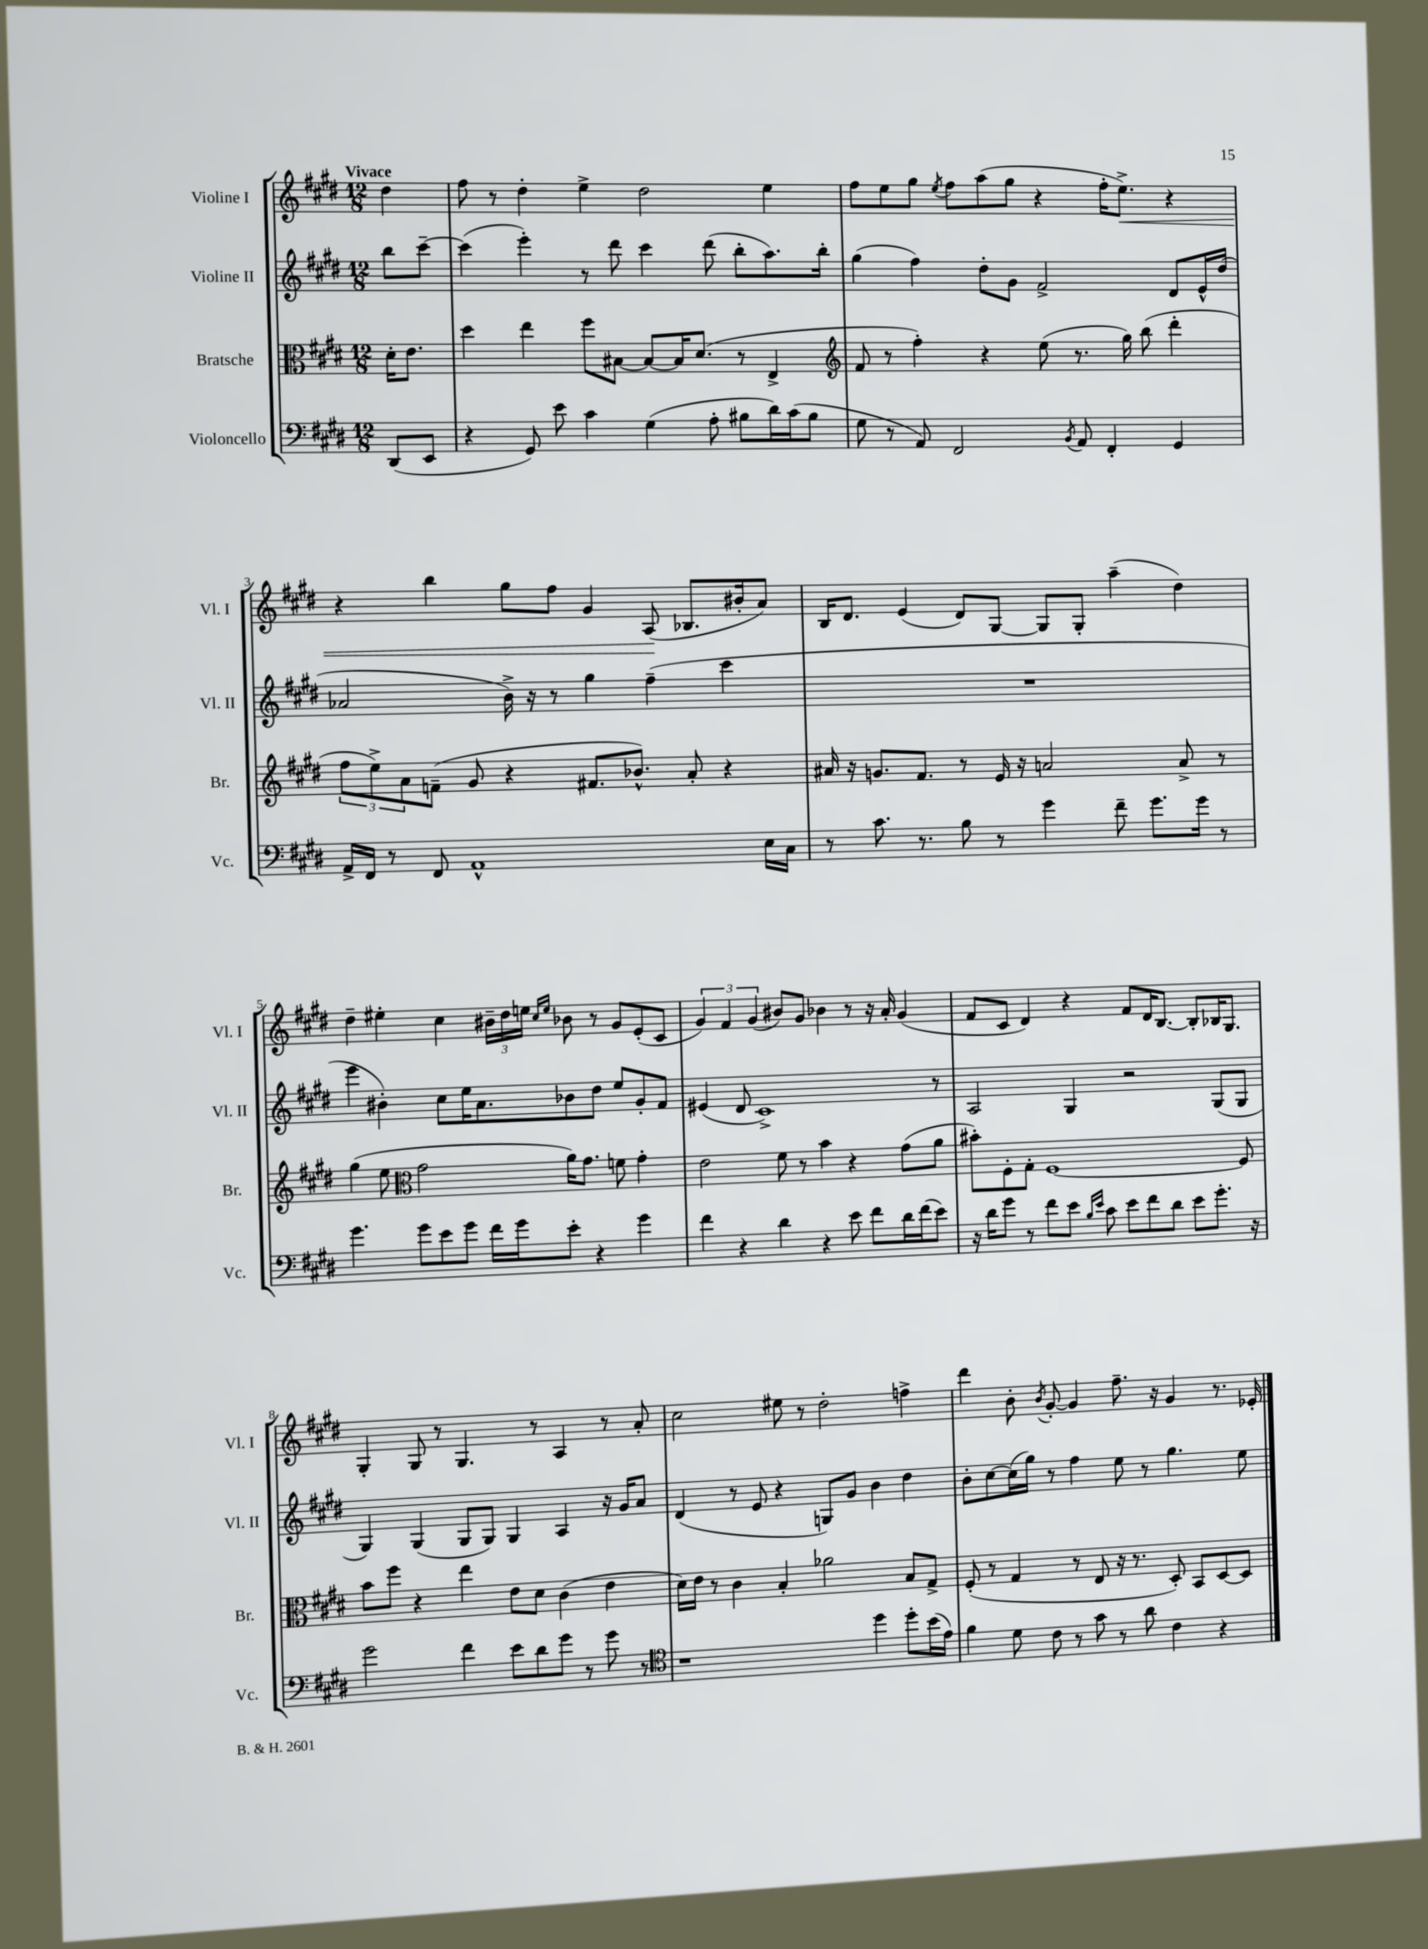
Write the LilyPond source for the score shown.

<<
\new StaffGroup <<
\new Staff = "s0" \with { instrumentName = "Violine I" shortInstrumentName = "Vl. I" } {
    \clef treble \key e \major \numericTimeSignature \time 12/8 \partial 4 \tempo "Vivace"
    dis''4 |
    fis''8 r8 dis''4-. e''4-> dis''2 e''4 |
    fis''8 e''8 gis''8 \acciaccatura { e''8 } fis''8 a''8( gis''8 r4 fis''16-. e''8.->\<) r4 |
    r4 b''4 gis''8 fis''8 gis'4 a8\!( bes8. bis'16-. a'8) |
    b16 dis'8. e'4( dis'8) gis8~ gis8 gis8-. a''4--( dis''4) |
    dis''4-- eis''4-. cis''4 \tuplet 3/2 { bis'16-- dis''16 e''16 } \grace { cis''16 e''16 } bes'8 r8 gis'8 e'8-.( cis'8 |
    \tuplet 3/2 { gis'4) fis'4 gis'4( } bis'8) gis'8 bes'4 r8 r16 a'16-. gis'4( |
    fis'8 cis'8 dis'4) r4 fis'8 dis'16 b8.~ b8-. bes16 gis8. |
    gis4-. gis8 r8 gis4. r8 a4 r8 a'8-. |
    cis''2 eis''8 r8 dis''2-. f''4-> |
    dis'''4 b'8-. \acciaccatura { b'8 } gis'8~-. gis'4 fis''8.-- r16 gis'4 r8. ees'16-. \bar "|." |
}
\new Staff = "s1" \with { instrumentName = "Violine II" shortInstrumentName = "Vl. II" } {
    \clef treble \key e \major \numericTimeSignature \time 12/8 \partial 4
    b''8 cis'''8~-- |
    cis'''4( e'''4-.) r8 dis'''8 cis'''4 dis'''8( b''8-. a''8.) b''16-. |
    gis''4( fis''4) dis''8-. gis'8 fis'2-> dis'8 e'16-^ dis''16( |
    aes'2 b'16->) r16 r8 gis''4 fis''4--( cis'''4 |
    R1. |
    e'''4 bis'4-.) cis''8 e''16 a'8. bes'8 dis''8 e''8 gis'8-. fis'8 |
    eis'4( dis'8 cis'1->) r8 |
    a2 gis4 r2 gis8( gis8 |
    gis4) gis4( gis8 gis8) gis4 a4 r16 gis'16 a'8 |
    dis'4( r8 e'8 r4 g8) gis'8 b'4 dis''4 |
    b'8-. cis''8~ cis''16( gis''16) r8 fis''4 e''8 r8 gis''4. e''8 \bar "|." |
}
\new Staff = "s2" \with { instrumentName = "Bratsche" shortInstrumentName = "Br." } {
    \clef alto \key e \major \numericTimeSignature \time 12/8 \partial 4
    dis'16-. e'8. |
    dis''4 e''4 fis''8 bis8~ bis8~ bis16 dis'8.( r8 e4-> |
    \clef treble fis'8 r8 fis''4-.) r4 e''8( r8. gis''16) b''8( dis'''4-. |
    \tuplet 3/2 { fis''8 e''8->) a'8 } f'8--( gis'8 r4 fis'8. bes'8.-^) a'8-. r4 |
    ais'16 r16 g'8. fis'8. r8 e'16 r16 a'2 a'8-> r8 |
    gis''4( e''8 \clef alto gis'2 a'16) gis'8. f'8 gis'4-. |
    e'2 fis'8 r8 b'4 r4 gis'8( a'8 |
    bis'8-.) fis8-. gis8-. fis1~ fis8 |
    b'8 fis''8 r4 e''4 e'8 dis'8 cis'4( e'4 |
    dis'16) e'16 r8 cis'4 b4-. aes'2 b8 gis8-> |
    fis8-.( r8 gis4 r8 e8 r16 r8. dis8-.) b,8 dis8~ dis8 \bar "|." |
}
\new Staff = "s3" \with { instrumentName = "Violoncello" shortInstrumentName = "Vc." } {
    \clef bass \key e \major \numericTimeSignature \time 12/8 \partial 4
    dis,8( e,8 |
    r4 gis,8) e'8 cis'4 gis4( a8-. bis8 dis'16) cis'16( bis8 |
    gis8 r8 a,8) fis,2 \acciaccatura { b,8 } a,8 fis,4-. gis,4 |
    a,16-> fis,16 r8 fis,8 a,1-^ e16 cis16 |
    r8 cis'8. r8. b8 r8 gis'4 fis'8-- gis'8. gis'16 r8 |
    gis'4. gis'8 e'8 gis'8 fis'16 gis'16 e'8-. r4 gis'4 |
    fis'4 r4 dis'4 r4 e'8 fis'8 dis'16 fis'16( e'8) |
    r16 dis'16 gis'8 r8 fis'8 e'8 \grace { b16 e'16 } cis'8 e'8 fis'8 dis'8 e'8 gis'8.-. r16 |
    gis'2 fis'4 e'8 dis'8 gis'8 r8 gis'8 r8 |
    \clef tenor r1 dis''4 dis''8-. b'16( e'16) |
    fis'4 dis'8 cis'8 r8 gis'8 r8 a'8 cis'4 r4 \bar "|." |
}
>>
>>
